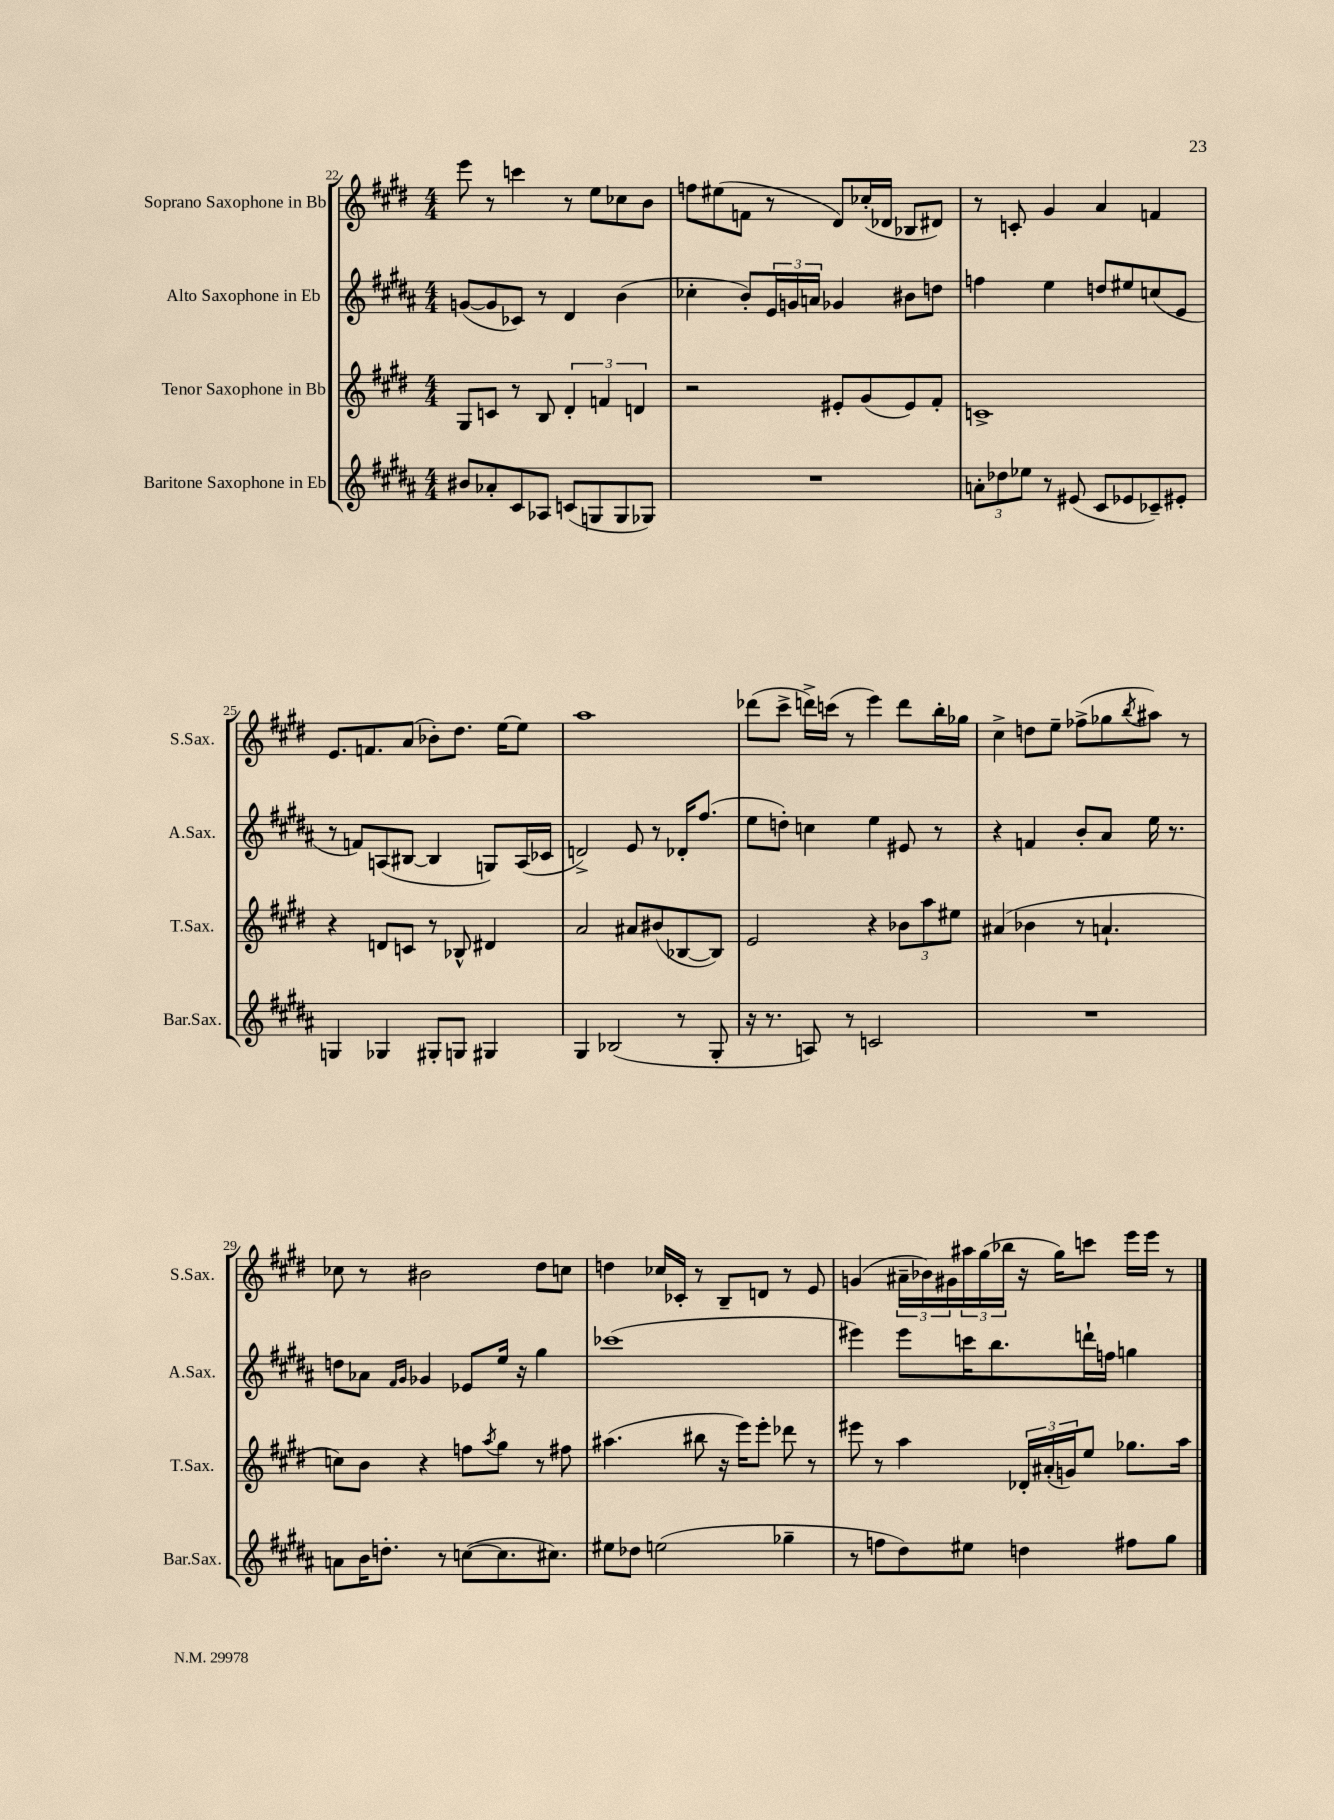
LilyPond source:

<<
\new StaffGroup <<
\new Staff = "s0" \with { instrumentName = "Soprano Saxophone in Bb" shortInstrumentName = "S.Sax." } {
    \clef treble \key e \major \numericTimeSignature \time 4/4
    e'''8 r8 c'''4 r8 e''8 ces''8 b'8 |
    f''8 eis''8( f'8 r8 dis'8) ces''16-.( des'16 bes8 dis'8) |
    r8 c'8-. gis'4 a'4 f'4 |
    e'8. f'8. a'8( bes'8-.) dis''8. e''16~ e''8 |
    a''1 |
    des'''8( cis'''8-> d'''16->) c'''16( r8 e'''4) d'''8 b''16-. ges''16 |
    cis''4-> d''8 e''8-- fes''8->( ges''8 \acciaccatura { b''8 } ais''8) r8 |
    ces''8 r8 bis'2 dis''8 c''8 |
    d''4 ces''16 ces'16-. r8 b8-- d'8 r8 e'8 |
    g'4( \tuplet 3/2 { ais'16-- bes'16) gis'16 } \tuplet 3/2 { ais''16 gis''16( bes''16 } r16 gis''16) c'''8 e'''16 e'''16 r8 \bar "|." |
}
\new Staff = "s1" \with { instrumentName = "Alto Saxophone in Eb" shortInstrumentName = "A.Sax." } {
    \clef treble \key b \major \numericTimeSignature \time 4/4
    g'8~( g'8 ces'8) r8 dis'4 b'4( |
    ces''4-. b'8-.) \tuplet 3/2 { e'16 g'16 a'16 } ges'4 bis'8 d''8 |
    f''4 e''4 d''8 eis''8 c''8( e'8 |
    r8 f'8) a8( bis8~ bis4 g8) a16( ces'16 |
    d'2->) e'8 r8 des'16-. fis''8.( |
    e''8 d''8-.) c''4 e''4 eis'8 r8 |
    r4 f'4 b'8-. ais'8 e''16 r8. |
    d''8 aes'8 \grace { fis'16 gis'16 } ges'4 ees'8 e''16 r16 gis''4 |
    ces'''1( |
    eis'''4) eis'''8 c'''16 b''8. d'''16-! f''16 g''4 \bar "|." |
}
\new Staff = "s2" \with { instrumentName = "Tenor Saxophone in Bb" shortInstrumentName = "T.Sax." } {
    \clef treble \key e \major \numericTimeSignature \time 4/4
    gis8 c'8 r8 b8 \tuplet 3/2 { dis'4-. f'4 d'4 } |
    r2 eis'8-. gis'8( eis'8) fis'8-. |
    c'1-> |
    r4 d'8 c'8 r8 bes8-^ dis'4 |
    a'2 ais'8 bis'8( bes8~ bes8) |
    e'2 r4 \tuplet 3/2 { bes'8 a''8 eis''8 } |
    ais'4( bes'4 r8 a'4.-! |
    c''8) b'8 r4 f''8 \acciaccatura { a''8 } gis''8 r8 fis''8 |
    ais''4.( bis''8 r16 e'''16) e'''8-. des'''8 r8 |
    eis'''8 r8 a''4 \tuplet 3/2 { des'16-. ais'16-.( g'16) } e''8 ges''8. a''16 \bar "|." |
}
\new Staff = "s3" \with { instrumentName = "Baritone Saxophone in Eb" shortInstrumentName = "Bar.Sax." } {
    \clef treble \key b \major \numericTimeSignature \time 4/4
    bis'8 aes'8-. cis'8 aes8 c'8( g8 g8 ges8) |
    R1 |
    \tuplet 3/2 { a'8-. des''8 ees''8 } r8 eis'8( cis'8 ees'8 ces'8--) eis'8-. |
    g4 ges4 gis8-. g8 gis4 |
    gis4 bes2( r8 gis8-. |
    r16 r8. a8) r8 c'2 |
    R1 |
    a'8 b'16 d''8.-. r8 c''8~( c''8. cis''8.) |
    eis''8 des''8 e''2( ges''4-- |
    r8 f''8 dis''8) eis''8 d''4 fis''8 gis''8 \bar "|." |
}
>>
>>
\layout { \context { \Score currentBarNumber = #22 } }
